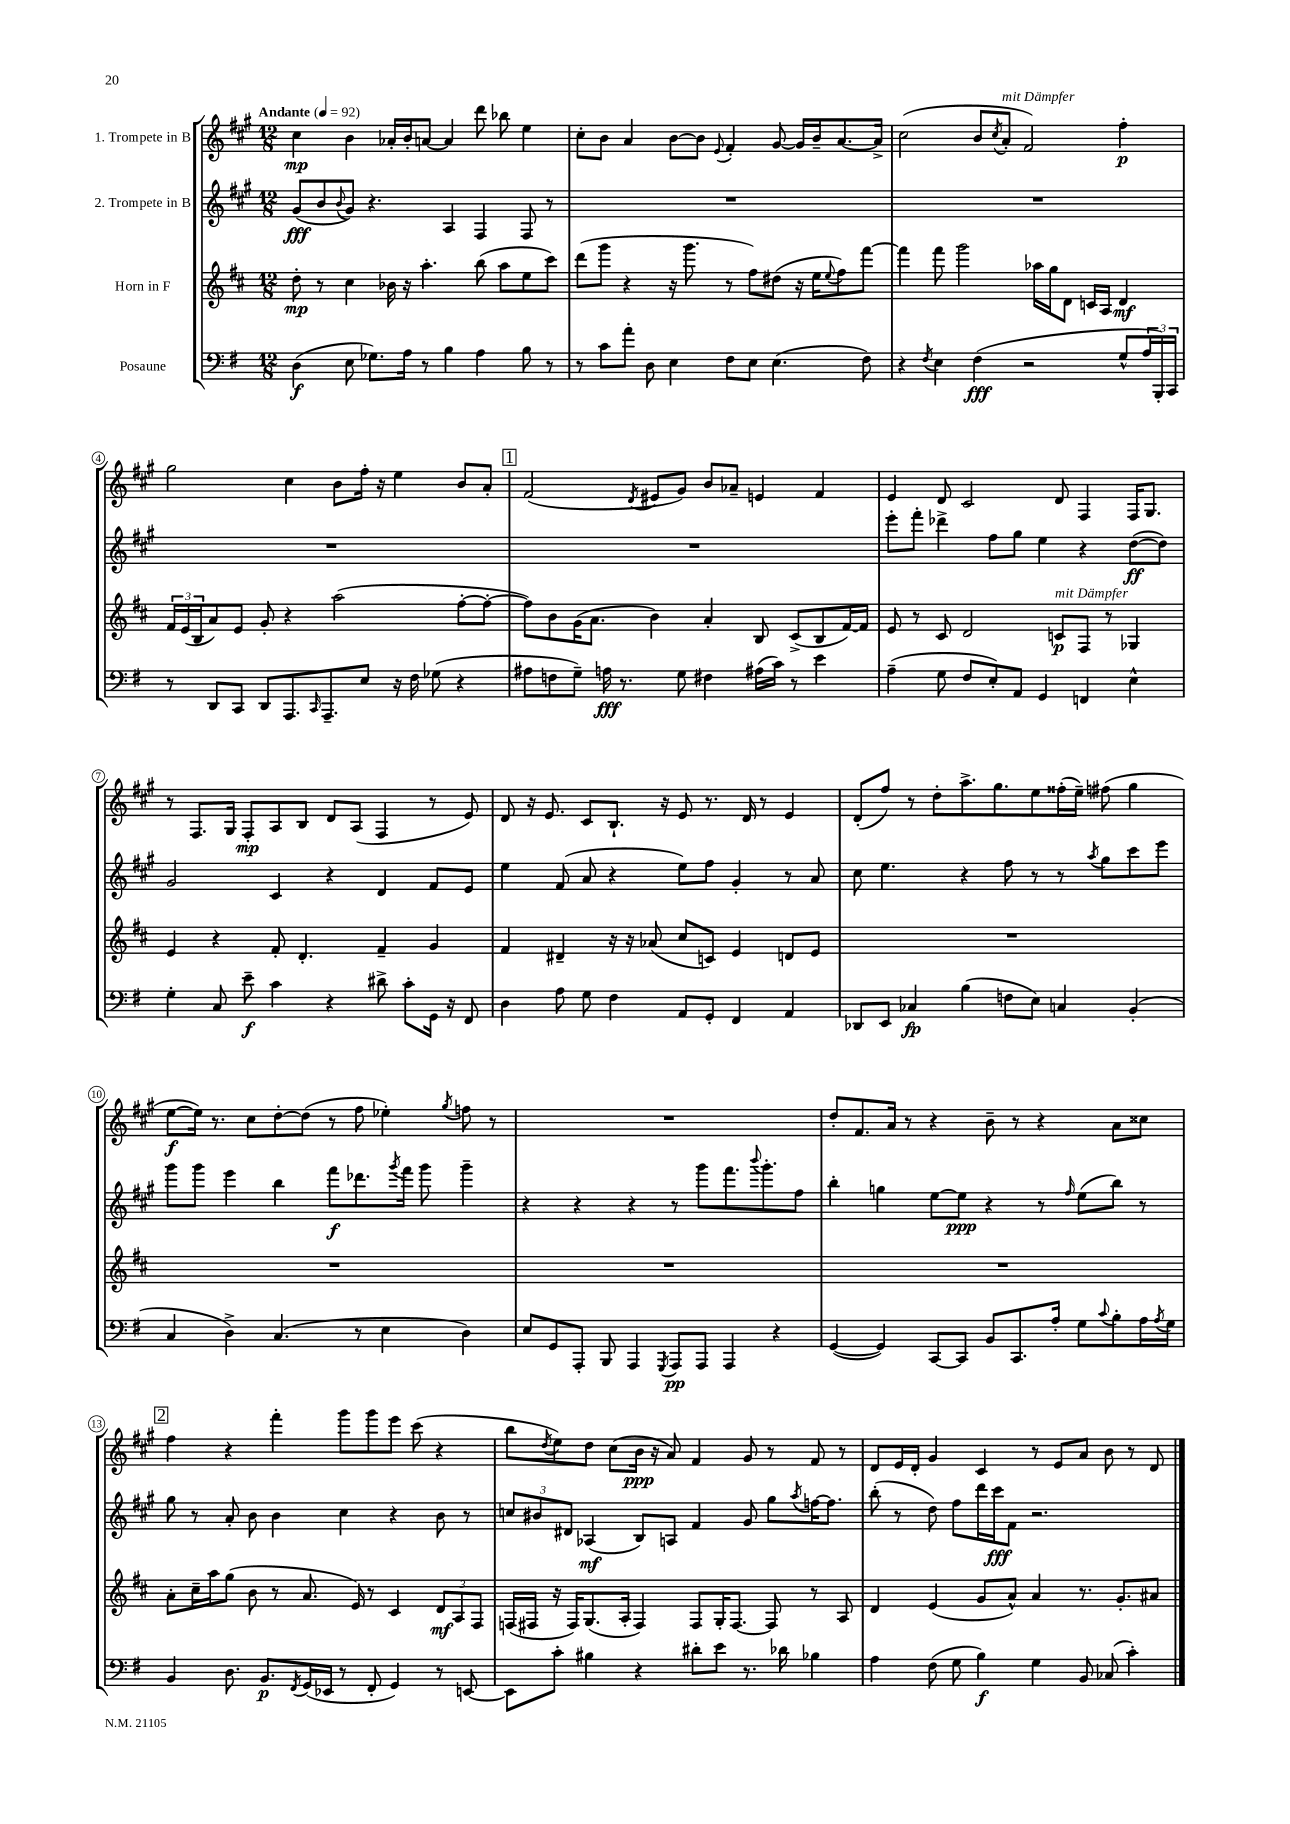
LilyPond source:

<<
\new StaffGroup <<
\new Staff = "s0" \with { instrumentName = "1. Trompete in B" } {
    \clef treble \key a \major \numericTimeSignature \time 12/8 \tempo "Andante" 4 = 92
    cis''4\mp b'4 aes'16-. b'16-. a'8~ a'4 d'''8 bes''8 e''4 |
    cis''8-. b'8 a'4 b'8~ b'8 \appoggiatura { e'8 } fis'4-. gis'8~ gis'16 b'16-- a'8.~ a'16-> |
    cis''2( b'8 \acciaccatura { cis''8 } a'8-.^\markup { \italic "mit Dämpfer" } fis'2) fis''4-.\p |
    gis''2 cis''4 b'8 fis''16-. r16 e''4 b'8 a'8-. |
    \mark \markup { \box "1" } fis'2( \acciaccatura { d'8 } eis'8 gis'8) b'8 aes'8-- e'4 fis'4 |
    e'4 d'8 cis'2 d'8 fis4 fis16 gis8. |
    r8 fis8. gis16 fis8-.\mp a8 b8 d'8 a8( fis4 r8 e'8) |
    d'8 r16 e'8. cis'8 b8.-! r16 e'8 r8. d'16 r8 e'4 |
    d'8-.( fis''8) r8 d''8-. a''8.-> gis''8. e''8 fisis''16-.( e''16--) fis''8( gis''4 |
    e''8~\f e''16) r8. cis''8 d''8~-. d''8( r8 fis''8 ees''4-.) \acciaccatura { gis''8 } f''8 r8 |
    R1. |
    d''8-. fis'8. a'16 r8 r4 b'8-- r8 r4 a'8 cisis''8 |
    \mark \markup { \box "2" } fis''4 r4 fis'''4-. gis'''8 gis'''8 e'''8 cis'''8( r4 |
    b''8 \acciaccatura { d''8 } e''8) d''8 cis''8( b'16\ppp r16 a'8) fis'4 gis'8 r8 fis'8 r8 |
    d'8 e'16 d'16-. gis'4 cis'4 r8 e'8 a'8 b'8 r8 d'8 \bar "|." |
}
\new Staff = "s1" \with { instrumentName = "2. Trompete in B" } {
    \clef treble \key a \major \numericTimeSignature \time 12/8
    gis'8\fff( b'8 \appoggiatura { b'8 } gis'8) r4. a4 fis4 fis8 r8 |
    R1. |
    R1. |
    R1. |
    \mark \markup { \box "1" } R1. |
    e'''8-. fis'''8-. des'''4-> fis''8 gis''8 e''4 r4 d''8~\ff( d''8) |
    gis'2 cis'4 r4 d'4 fis'8 e'8 |
    e''4 fis'8( a'8 r4 e''8) fis''8 gis'4-. r8 a'8 |
    cis''8 e''4. r4 fis''8 r8 r8 \acciaccatura { a''8 } gis''8 cis'''8 e'''8 |
    gis'''8 gis'''8 e'''4 b''4 fis'''8\f des'''8. \acciaccatura { gis'''8 } fis'''16 gis'''8 gis'''4-- |
    r4 r4 r4 r8 gis'''8 fis'''8. \appoggiatura { b'''8 } gis'''8.-. fis''8 |
    b''4-. g''4 e''8~ e''8\ppp r4 r8 \grace { fis''16 } e''8( b''8) r8 |
    \mark \markup { \box "2" } gis''8 r8 a'8-. b'8 b'4 cis''4 r4 b'8 r8 |
    \tuplet 3/2 { c''8 bis'8 dis'8 } aes4\mf( b8) a8 fis'4 gis'8 gis''8 \acciaccatura { a''8 } f''16~ f''8. |
    b''8-.( r8 d''8) fis''8 d'''16 cis'''16\fff fis'8 r2. \bar "|." |
}
\new Staff = "s2" \with { instrumentName = "Horn in F" } {
    \clef treble \key d \major \numericTimeSignature \time 12/8
    d''8-.\mp r8 cis''4 bes'16 r16 a''4.-. b''8( a''8 e''8 cis'''8) |
    d'''8( g'''8 r4 r16 g'''8. r8 fis''8) dis''8( r16 e''16 \appoggiatura { e''8 } fis''8) fis'''8~ |
    fis'''4 fis'''8 g'''2 aes''16 g''16 d'8 c'16 a16 d'4\mf |
    \tuplet 3/2 { fis'16 e'16( b16 } a'8) e'8 g'8-. r4 a''2( fis''8~-. fis''8~-. |
    \mark \markup { \box "1" } fis''8) b'8 g'16( a'8. b'4) a'4-. b8 cis'8->( b8 fis'16~) fis'16 |
    e'8 r8 cis'8 d'2 c'8\p^\markup { \italic "mit Dämpfer" } fis8 r8 ges4 |
    e'4 r4 fis'8-. d'4.-. fis'4-- g'4 |
    fis'4 dis'4-- r16 r16 aes'8( cis''8 c'8) e'4 d'8 e'8 |
    R1. |
    R1. |
    R1. |
    R1. |
    \mark \markup { \box "2" } a'8-. cis''16-- a''16 g''8( b'8 r8 a'8. e'16) r8 cis'4 \tuplet 3/2 { d'8\mf a8 fis8 } |
    f16( fis16 r16 fis16) g8.( a16-. fis4) fis8 g16-. fis8.~ fis8 r8 a8 |
    d'4 e'4( g'8 a'8-^) a'4 r8. g'8.-. ais'8 \bar "|." |
}
\new Staff = "s3" \with { instrumentName = "Posaune" } {
    \clef bass \key g \major \numericTimeSignature \time 12/8
    d4\f( e8 ges8.) a16 r8 b4 a4 b8 r8 |
    r8 c'8 a'8-. d8 e4 fis8 e8 e4.( fis8) |
    r4 \acciaccatura { fis8 } e4 fis4\fff( r2 g8-^ \tuplet 3/2 { a16 b,,16-.) c,16 } |
    r8 d,8 c,8 d,8 a,,8. \grace { c,16 } a,,8.-- e8 r16 fis16 ges8( r4 |
    \mark \markup { \box "1" } ais8 f8 g8--) a16\fff r8. g8 fis4 ais16( c'16) r8 e'4 |
    a4--( g8 fis8 e8-.) a,8 g,4 f,4 e4-^ |
    g4-. c8 e'8--\f c'4 r4 dis'8-> c'8-. g,16 r16 fis,8 |
    d4 a8 g8 fis4 a,8 g,8-. fis,4 a,4 |
    des,8 e,8 ces4\fp b4( f8 e8) c4 b,4-.( |
    c4 d4->) c4.( r8 e4 d4) |
    e8 g,8 a,,8-. b,,8 a,,4 \acciaccatura { g,,8 } a,,8\pp a,,8 a,,4 r4 |
    g,4~( g,4) c,8~ c,8 b,8 c,8. a16-. g8 \appoggiatura { c'8 } b8-. a16 \acciaccatura { a8 } g16 |
    \mark \markup { \box "2" } b,4 d8. b,8.\p \acciaccatura { fis,8 } g,16( ees,16 r8 fis,8-. g,4) r8 e,8~ |
    e,8 c'8-. bis4 r4 dis'8-. e'8 r8. des'16 bes4 |
    a4 fis8( g8 b4\f) g4 b,8 ces8( c'4-.) \bar "|." |
}
>>
>>
\layout { \context { \Score \override BarNumber.stencil = #(make-stencil-circler 0.1 0.3 ly:text-interface::print) } }
